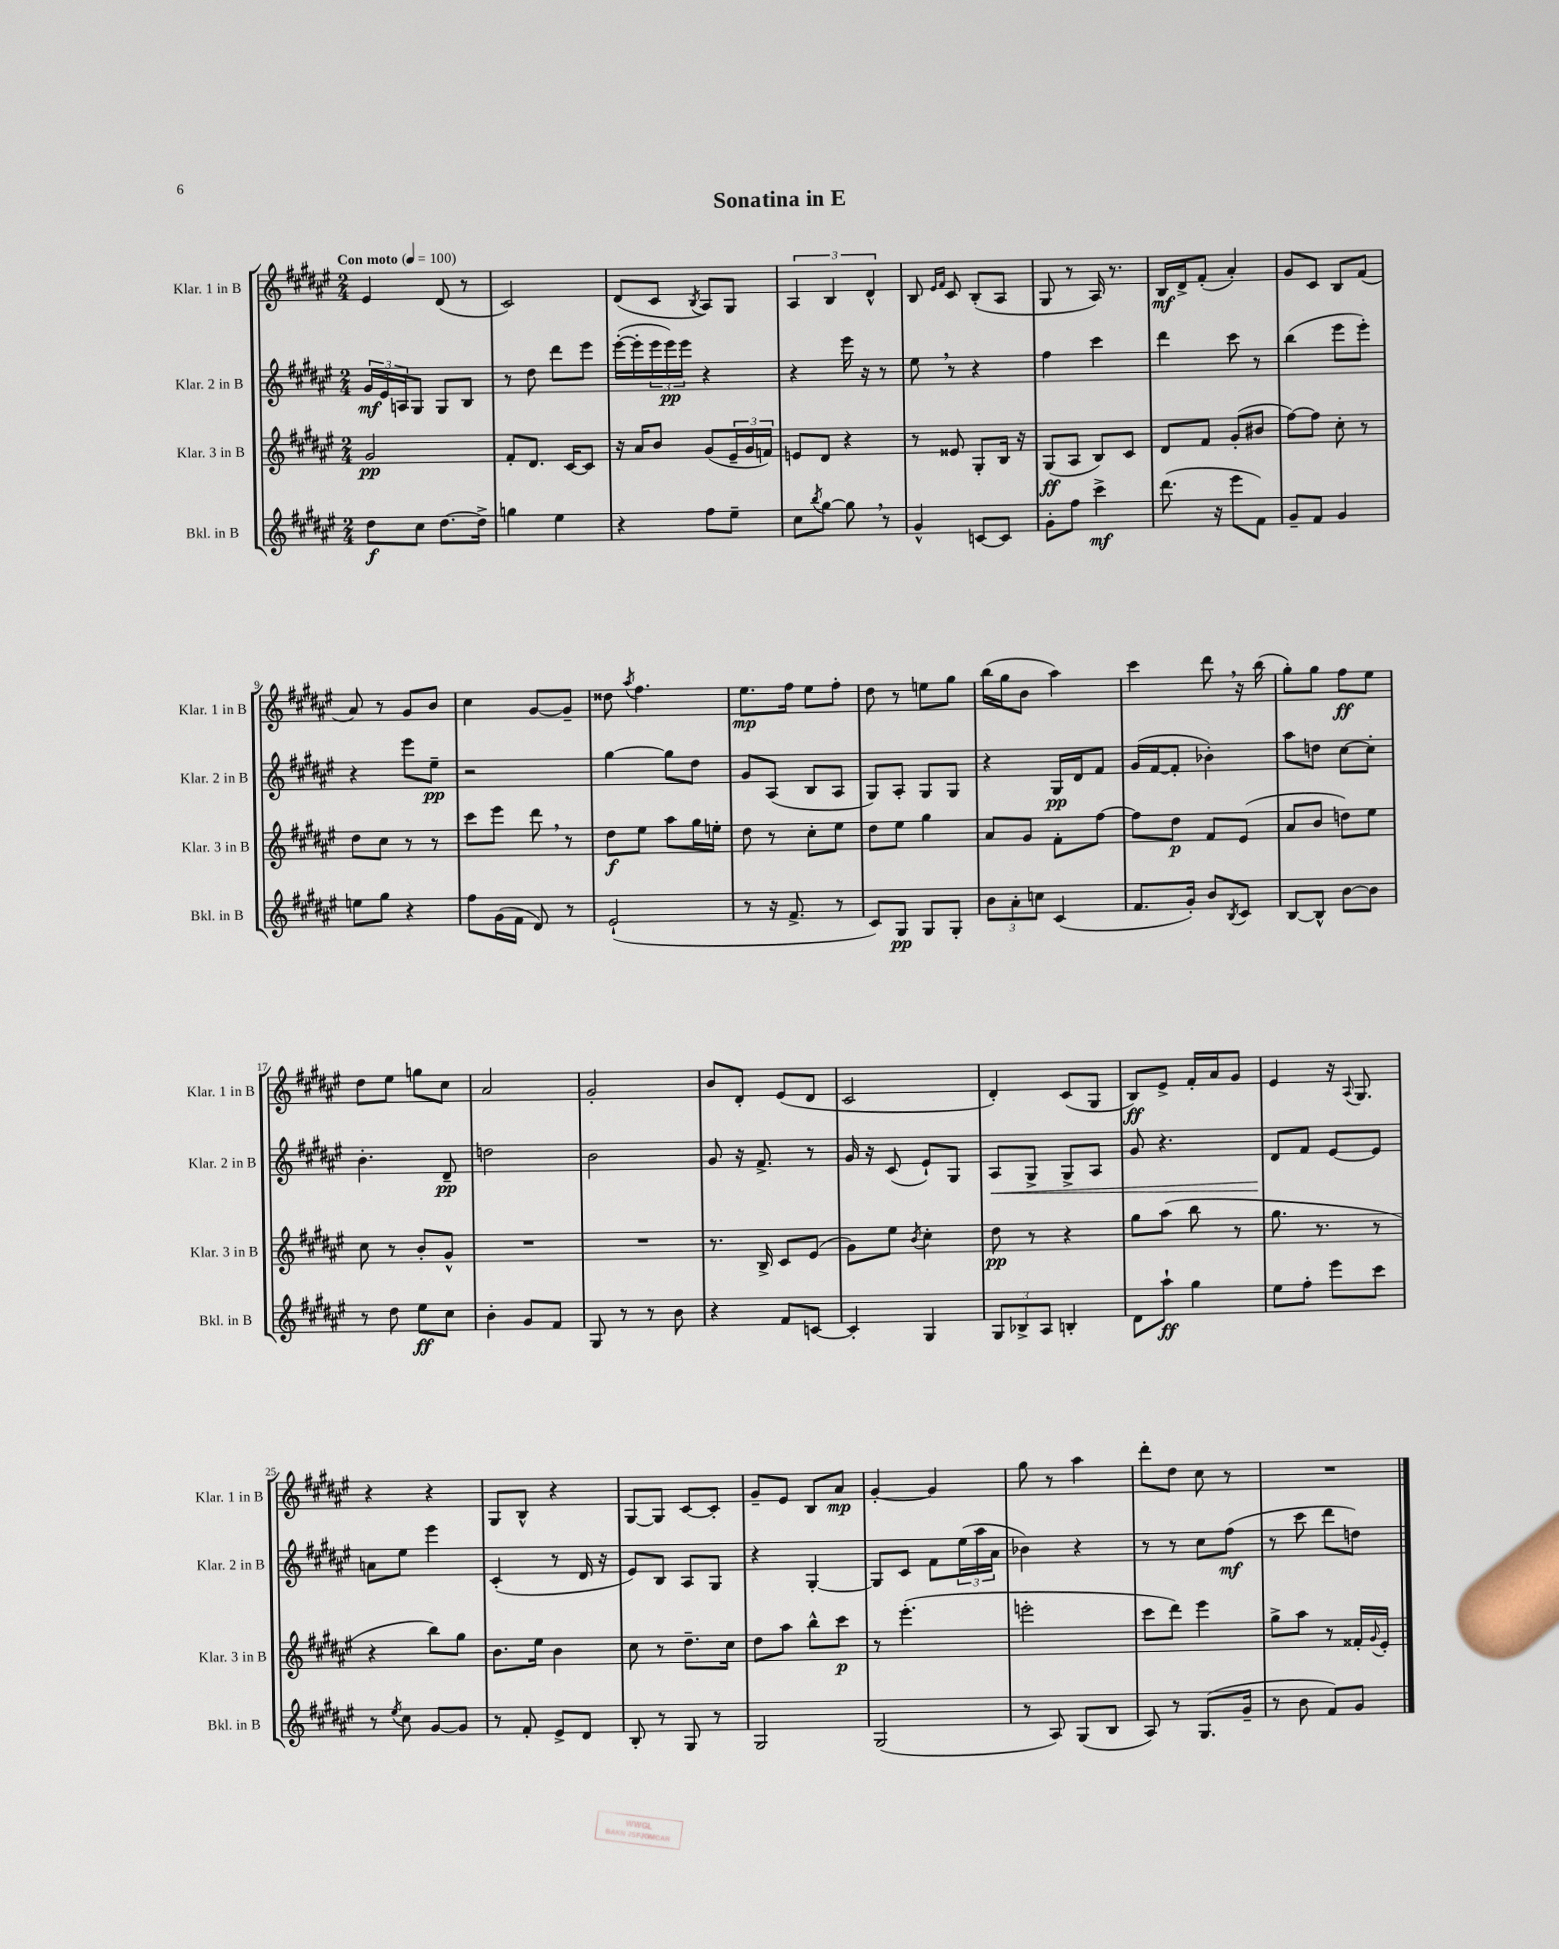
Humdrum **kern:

**kern	**kern	**kern	**kern
*staff4	*staff3	*staff2	*staff1
*clefG2	*clefG2	*clefG2	*clefG2
*k[f#c#g#d#a#e#]	*k[f#c#g#d#a#e#]	*k[f#c#g#d#a#e#]	*k[f#c#g#d#a#e#]
*M2/4	*M2/4	*M2/4	*M2/4
*MM100	*MM100	*MM100	*MM100
8dd#\L	2g#/	24g#/LL	4e#/
.	.	24e#/	.
.	.	24A/J	.
8cc#\J	.	8G#/J	.
[8.dd#\L	.	8G#/L	(8d#/
.	.	8B/J	8r
16dd#^\]Jk	.	.	.
=	=	=	=
4gg\	8f#'/L	8r	2c#/)
.	8.d#/J	8dd#\	.
4ee#\	.	8ddd#\L	.
.	[16c#/LK	.	.
.	8c#/]J	8eee#\J	.
=	=	=	=
4r	16r	([16eee#'\LL	(8d#/L
.	16a#/LK	16eee#'\]	.
.	8b/J	24eee#\	8c#/J
.	.	24eee#\)	.
.	.	24eee#\JJ	.
.	.	.	8qB/
8ff#\L	(8g#/L	4r	8A#/L)
8ee#~\J	24e#~/L	.	8G#/J
.	24g#/	.	.
.	24f/JJ)	.	.
=	=	=	=
8cc#\L	8e/L	4r	6A#/
8qbb/	.	.	.
[8gg#\J	8d#/J	.	.
.	.	.	6B/
8gg#\]	4r	16eee#\	.
.	.	16r	.
.	.	.	6d#^^/
8r	.	8r	.
=	=	=	=
4g#^^/	8r	8ee#\	8B/
.	.	.	16qqe#/LL
.	.	.	16qqf#/JJ
.	8e##/	8r	8c#/
[8c/L	8G#'/L	4r	(8B'/L
8c/]J	16B/Jk	.	8A#/J
.	16r	.	.
=	=	=	=
8g#'\L	(8G#/L	4ff#\	8G#/
8ff#\J	8A#/J	.	8r
4ccc#^\	8B/L)	4ccc#\	16A#/)
.	.	.	8.r
.	8c#/J	.	.
=	=	=	=
(8.ddd#\	8d#/L	4ddd#\	16B/LL
.	.	.	16d#^/J
.	8f#/J	.	(8f#'/J
16r	.	.	.
8eee#\L	(8g#'/L	8ccc#\	4a#'/)
8f#\J)	8b#/J	8r	.
=	=	=	=
8g#~/L	[8ff#\L)	(4bb\	8g#/L
8f#/J	8ff#\]J	.	8c#/J
4g#/	8cc#'\	8eee#\L	8B/L
.	8r	8eee#'\J)	(8f#/J
=	=	=	=
8ee\L	8dd#\L	4r	8a#/)
8gg#\J	8cc#\J	.	8r
4r	8r	8eee#\L	8g#/L
.	8r	8ee#~\J	8b/J
=	=	=	=
8ff#\L	8ccc#\L	2r	4cc#\
(16g#\L	8eee#\J	.	.
16f#\JJ	.	.	.
8d#/)	8ddd#\	.	[8g#/L
8r	8r	.	8g#~/]J
=	=	=	=
(2e#`/	8dd#\L	[4gg#\	8dd##\
.	.	.	8qaa#/
.	8ee#\J	.	4.ff#\
.	8aa#\L	8gg#\]L	.
.	16gg#\L	8dd#\J	.
.	16ee'\JJ	.	.
=	=	=	=
8r	8dd#\	8g#/L	8.ee#\L
16r	8r	(8A#/J	.
8.f#^/	.	.	16ff#\Jk
.	8cc#'\L	8B/L	8ee#\L
8r	8ee#\J	8A#/J	8ff#'\J
=	=	=	=
8c#/L)	8dd#\L	8G#/L)	8dd#\
8G#/J	8ee#\J	8A#'/J	8r
8G#/L	4gg#\	8G#/L	8ee\L
8G#'/J	.	8G#/J	8gg#\J
=	=	=	=
12b\L	8a#/L	4r	(16bb\LL
.	.	.	16gg#\J
12a#'\	.	.	.
.	8g#/J	.	8b\J
12cc\J	.	.	.
(4c#/	8f#'\L	16G#/LL	4aa#\)
.	.	16d#/J	.
.	[8ff#\J	8f#/J	.
=	=	=	=
8.f#/L	8ff#\]L	(16g#/LL	4ccc#\
.	.	[16f#/J	.
.	8dd#\J	8f#'/]J	.
16g#'/Jk)	.	.	.
8b/L	8f#/L	4b-'\)	8ddd#\
8qB/	.	.	.
8c#/J	(8e#/J	.	16r
.	.	.	(16bb\
=	=	=	=
[8B/L	8a#/L	8aa#\L	8gg#'\L)
8B^^/]J	8b/J	8dd\J	8gg#\J
[8b\L	8dd\L)	[8cc#\L	8ff#\L
8b\]J	8ee#\J	8cc#'\]J	8ee#\J
=	=	=	=
8r	8cc#\	4.b'\	8dd#\L
8dd#\	8r	.	8ee#\J
8ee#\L	8b'/L	.	8gg\L
8cc#\J	8g#^^/J	8d#~/	8cc#\J
=	=	=	=
4b'\	2r	2dd\	2a#/
8g#/L	.	.	.
8f#/J	.	.	.
=	=	=	=
8G#/	2r	2b\	2g#'/
8r	.	.	.
8r	.	.	.
8b\	.	.	.
=	=	=	=
4r	8.r	8g#/	8b/L
.	.	16r	8d#'/J
.	16B^/	8.f#^/	.
8f#/L	8c#/L	.	(8e#/L
[8c/J	(8e#/J	8r	8d#/J
=	=	=	=
4c'/]	8g#\L)	16g#/	2c#/
.	.	16r	.
.	8ee#\J	(8c#/	.
.	8qb/	.	.
4G#/	4cc#'\	8e#`/L)	.
.	.	8G#/J	.
=	=	=	=
12G#/L	8dd#\	8A#/L	4d#'/)
12B-^/	.	.	.
.	8r	8G#^/J	.
12A#/J	.	.	.
4B'/	4r	8G#^/L	(8c#/L
.	.	8A#/J	8G#/J
=	=	=	=
8d#\L	8gg#\L	8g#/	8B/L)
8aa#`\J	(8aa#\J	4.r	8e#^/J
4gg#\	8bb\	.	16f#'/LL
.	.	.	16a#/J
.	8r	.	8g#/J
=	=	=	=
8ee#\L	8.gg#\	8d#/L	4e#/
8ff#'\J	.	8f#/J	.
.	8.r	.	.
8eee#\L	.	[8e#/L	16r
.	.	.	8qqA#/
.	.	.	8.G#/
8ccc#\J	8r	8e#/]J	.
=	=	=	=
8r	4r	8a\L	4r
8qee#/	.	.	.
8cc#\	.	8ee#\J	.
[8g#/L	8bb\L)	4eee#\	4r
8g#/]J	8gg#\J	.	.
=	=	=	=
8r	8.b\L	(4c#'/	8G#/L
8f#'/	.	.	8B^^/J
.	16ee#\Jk	.	.
8e#^/L	4b\	8r	4r
8d#/J	.	16d#/	.
.	.	16r	.
=	=	=	=
8B'/	8cc#\	8e#/L)	[8G#/L
8r	8r	8B/J	8G#/]J
8G#/	8.dd#~\L	8A#/L	[8c#/L
8r	.	8G#/J	8c#'/]J
.	16cc#\Jk	.	.
=	=	=	=
2G#/	8dd#\L	4r	8g#~/L
.	8aa#\J	.	8e#/J
.	8bb^^\L	[4G#'/	8B/L
.	8ccc#\J	.	8a#/J
=	=	=	=
(2G#/	8r	8G#/]L	[4g#'/
.	(4.eee#'\	8c#/J	.
.	.	8f#\L	4g#/]
.	.	(24ee#\L	.
.	.	24aa#\	.
.	.	24a#\JJ	.
=	=	=	=
8r	2eee'\	4b-\)	8gg#\
8A#/)	.	.	8r
(8G#/L	.	4r	4aa#\
8B/J	.	.	.
=	=	=	=
8A#/)	8ccc#\L	8r	8ddd#'\L
8r	8ddd#\J)	8r	8dd#\J
(8.G#/L	4eee#\	8cc#\L	8cc#\
.	.	(8ff#\J	8r
16g#~/Jk	.	.	.
=	=	=	=
8r	8gg#^\L	8r	2r
8b\	8aa#\J	8ccc#\	.
8f#/L)	8r	8ddd#\L	.
8g#/J	16f##'/LL	8dd\J)	.
.	8qqg#/	.	.
.	16e#'/JJ	.	.
==	==	==	==
*-	*-	*-	*-
